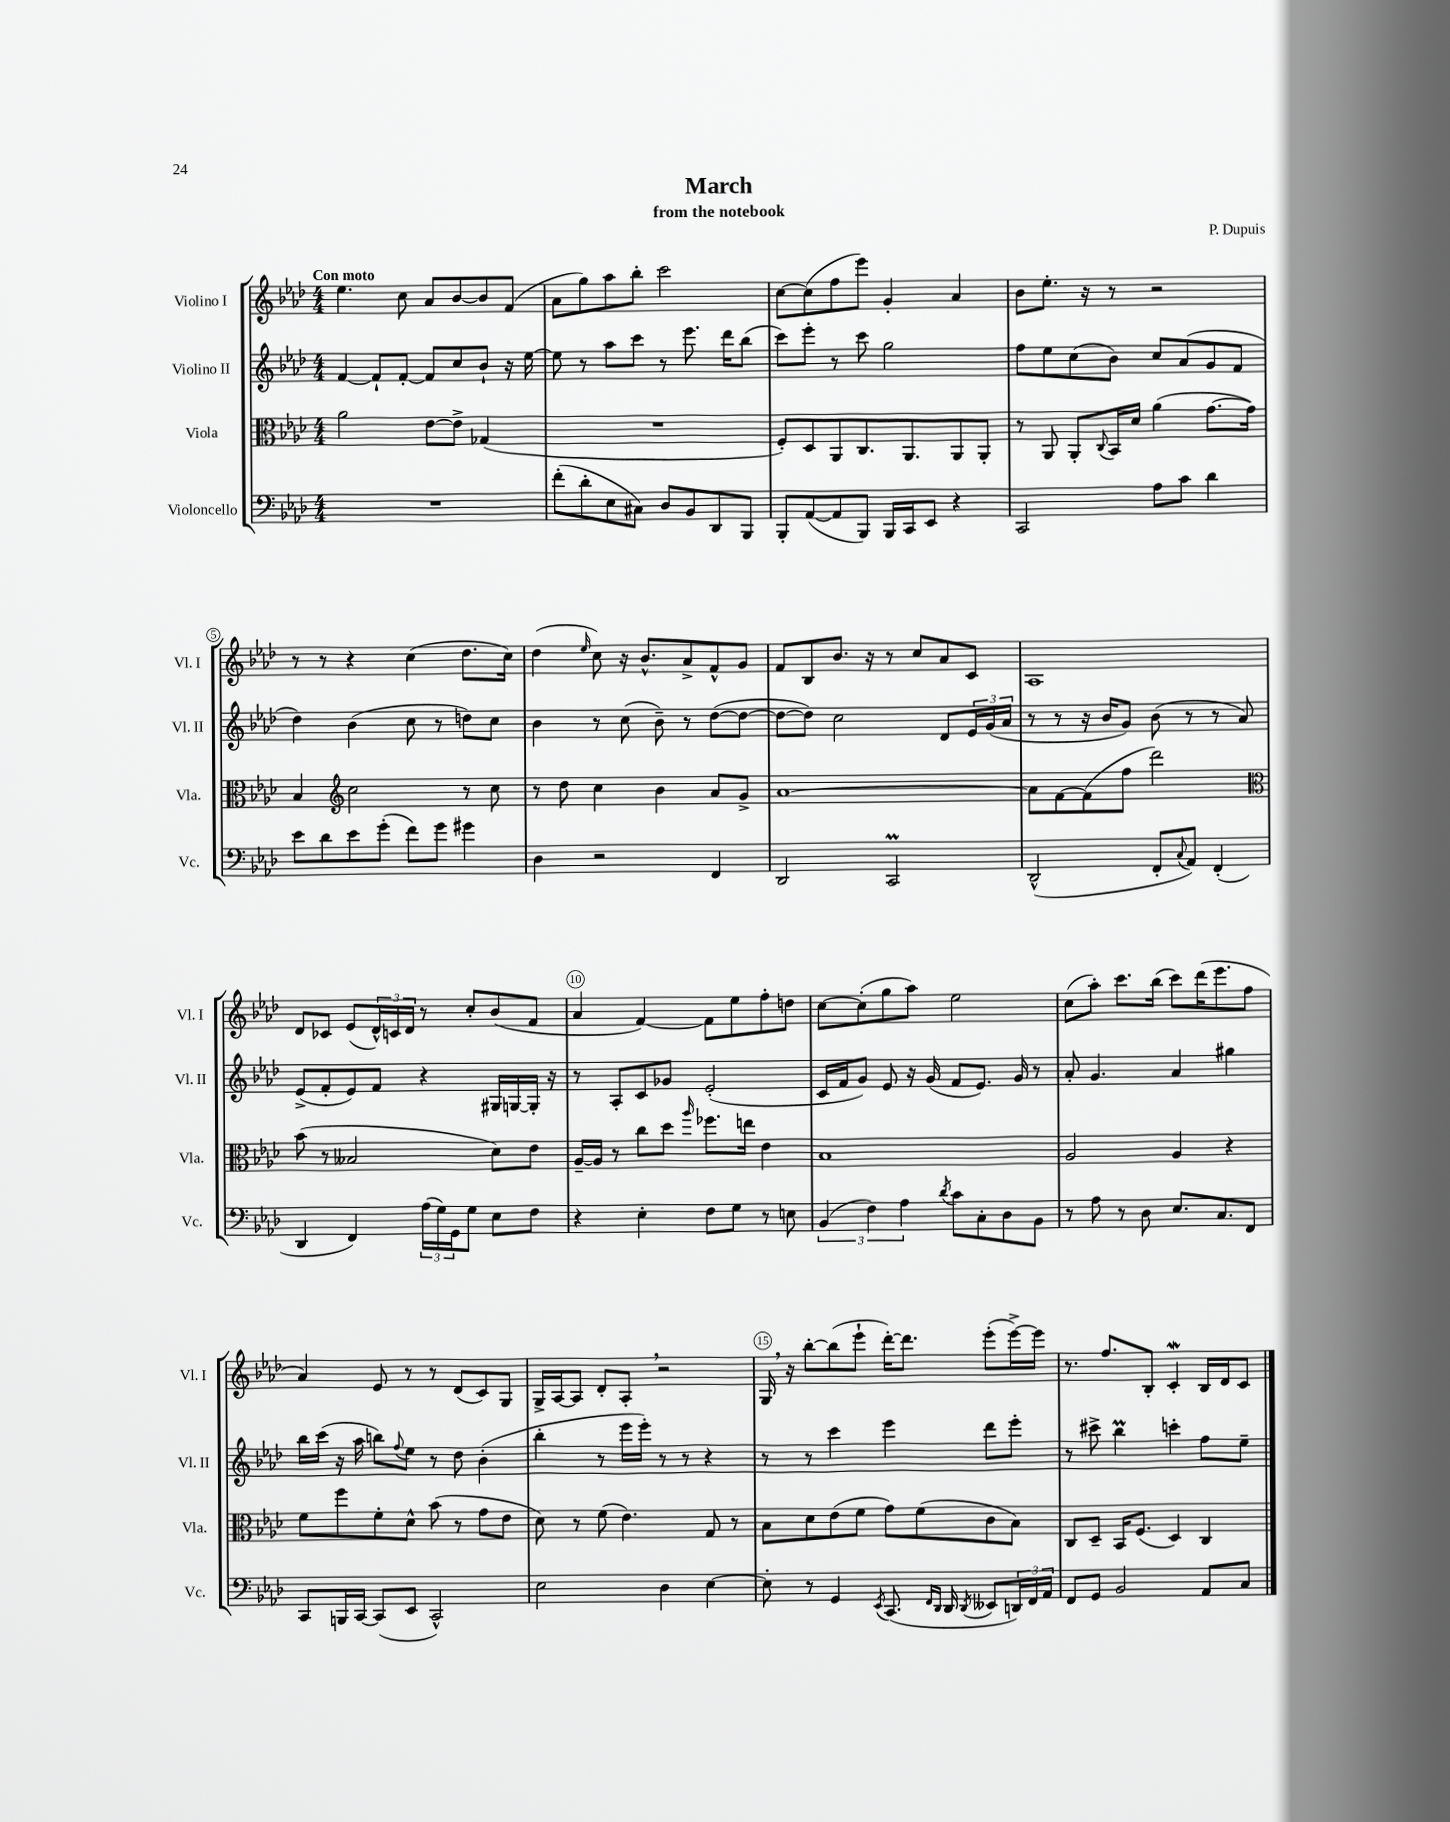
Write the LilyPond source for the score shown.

\header { title = "March" composer = "P. Dupuis" subtitle = "from the notebook" }
<<
\new StaffGroup <<
\new Staff = "s0" \with { instrumentName = "Violino I" shortInstrumentName = "Vl. I" } {
    \clef treble \key aes \major \numericTimeSignature \time 4/4 \tempo "Con moto"
    ees''4. c''8 aes'8 bes'8~ bes'8 f'8( |
    aes'8 g''8) aes''8 bes''8-. c'''2 |
    c''8~ c''8( f''8 ees'''8) g'4-. aes'4 |
    bes'8 ees''8.-. r16 r8 r2 |
    r8 r8 r4 c''4( des''8. c''16) |
    des''4( \grace { ees''16 } c''8) r16 bes'8.-^ aes'8-> f'8-^ g'8 |
    f'8 bes8 bes'8. r16 r8 c''8 aes'8 c'8 |
    aes1 |
    des'8 ces'8 ees'8( \tuplet 3/2 { des'16-^) c'16 des'16 } r8 c''8-. bes'8( f'8 |
    aes'4 f'4~) f'8 ees''8 f''8-. d''8 |
    c''8~ c''8-.( g''8 aes''8) ees''2 |
    c''8( aes''8-.) c'''8. bes''16( c'''8) des'''16( ees'''8. f''8 |
    aes'4) ees'8 r8 r8 des'8( c'8) g8 |
    g16-> aes16~ aes8 des'8-. aes8-. \breathe r2 |
    g16 \breathe r16 bes''8~-. bes''8( ees'''8-! des'''16~-.) des'''8. ees'''8-.( ees'''16~->) ees'''16 |
    r8. f''8. bes8-. c'4-.\mordent bes16 des'16 c'8 \bar "|." |
}
\new Staff = "s1" \with { instrumentName = "Violino II" shortInstrumentName = "Vl. II" } {
    \clef treble \key aes \major \numericTimeSignature \time 4/4
    f'4~ f'8-! f'8~-. f'8 c''8 bes'8-! r16 ees''16~ |
    ees''8 r8 aes''8 c'''8 r8 ees'''8. des'''16 bes''8( |
    c'''8) ees'''8-. r8 c'''8 g''2 |
    f''8 ees''8 c''8( bes'8) c''8 aes'8( g'8 f'8 |
    des''4) bes'4( c''8 r8 d''8) c''8 |
    bes'4 r8 c''8( bes'8--) r8 des''8~( des''8~ |
    des''8~ des''8) c''2 des'8 \tuplet 3/2 { ees'16 g'16( aes'16 } |
    r8 r8 r16 bes'16 g'8) bes'8( r8 r8 aes'8) |
    ees'8->( f'8-. ees'8) f'8 r4 gis16 g16~ g16-. r16 |
    r8 aes8-. c'8 ges'8 ees'2-.( |
    c'16 f'16 g'8) ees'8 r16 g'16( f'8 ees'8.) g'16 r8 |
    aes'8-. g'4. aes'4 gis''4 |
    bes''16 c'''16( r16 aes''16 b''8) \appoggiatura { f''8 } ees''8 r8 des''8 bes'4-.( |
    bes''4-. r8 ees'''16 ees'''16-.) r8 r8 r4 |
    r8 r8 c'''4 ees'''4 des'''8 ees'''8-. |
    r8 cis'''8-> bes''4\prall c'''4-. f''8 ees''8-- \bar "|." |
}
\new Staff = "s2" \with { instrumentName = "Viola" shortInstrumentName = "Vla." } {
    \clef alto \key aes \major \numericTimeSignature \time 4/4
    aes'2 ees'8~ ees'8-> ges4( |
    R1 |
    f8-.) des8 aes,8 c8. aes,8. aes,8 aes,8-. |
    r8 aes,8 aes,8-. \appoggiatura { c8 } bes,16 des'16 aes'4( g'8.~ g'16) |
    bes4 \clef treble c''2 r8 c''8 |
    r8 des''8 c''4 bes'4 aes'8 g'8-> |
    aes'1~ |
    aes'8 f'8~ f'8( f''8 des'''2) |
    \clef alto bes'8( r8 beses2 des'8) ees'8 |
    aes16~-- aes16 r8 c''8 des''8 \grace { aes''16 } fes''8. e''16 ees'4 |
    bes1 |
    aes2 aes4 r4 |
    f'8 f''8 f'8-. des'8-^ bes'8( r8 g'8 ees'8 |
    des'8) r8 f'8( ees'4.) g8 r8 |
    bes8 des'8 ees'8( f'8 g'8) f'8( c'8 bes8) |
    c8 des8-- bes,16 f8.( des4) c4 \bar "|." |
}
\new Staff = "s3" \with { instrumentName = "Violoncello" shortInstrumentName = "Vc." } {
    \clef bass \key aes \major \numericTimeSignature \time 4/4
    R1 |
    f'8-.( des'8-. ees8 cis8) des8 bes,8 des,8 bes,,8 |
    bes,,8-. aes,8~( aes,8 bes,,8) bes,,16 c,16 ees,8 r4 |
    c,2 aes8 c'8 des'4 |
    ees'8 des'8 ees'8 g'8-.( f'8) g'8 gis'4 |
    des4 r2 f,4 |
    des,2 c,2\prall |
    des,2-^( f,8-. \appoggiatura { c8 } aes,8) f,4-.( |
    des,4 f,4) \tuplet 3/2 { aes16( g16) g,16 } g8 ees8 f8 |
    r4 ees4-. f8 g8 r8 e8 |
    \tuplet 3/2 { bes,4( f4) aes4 } \acciaccatura { des'8 } c'8 c8-. des8 bes,8 |
    r8 aes8 r8 des8 ees8. c8. f,8 |
    c,8 b,,16 c,16~ c,8( ees,8 c,2-^) |
    ees2 des4 ees4~ |
    ees8-. r8 g,4 \acciaccatura { ees,8 } c,8.( \grace { f,16 des,16 } des,16 \acciaccatura { des,8 } eeses,8 \tuplet 3/2 { d,16) f,16 aes,16 } |
    f,8 g,8 bes,2 aes,8 c8 \bar "|." |
}
>>
>>
\layout { \context { \Score \override BarNumber.break-visibility = ##(#f #t #t) barNumberVisibility = #(every-nth-bar-number-visible 5) \override BarNumber.stencil = #(make-stencil-circler 0.1 0.3 ly:text-interface::print) } }
